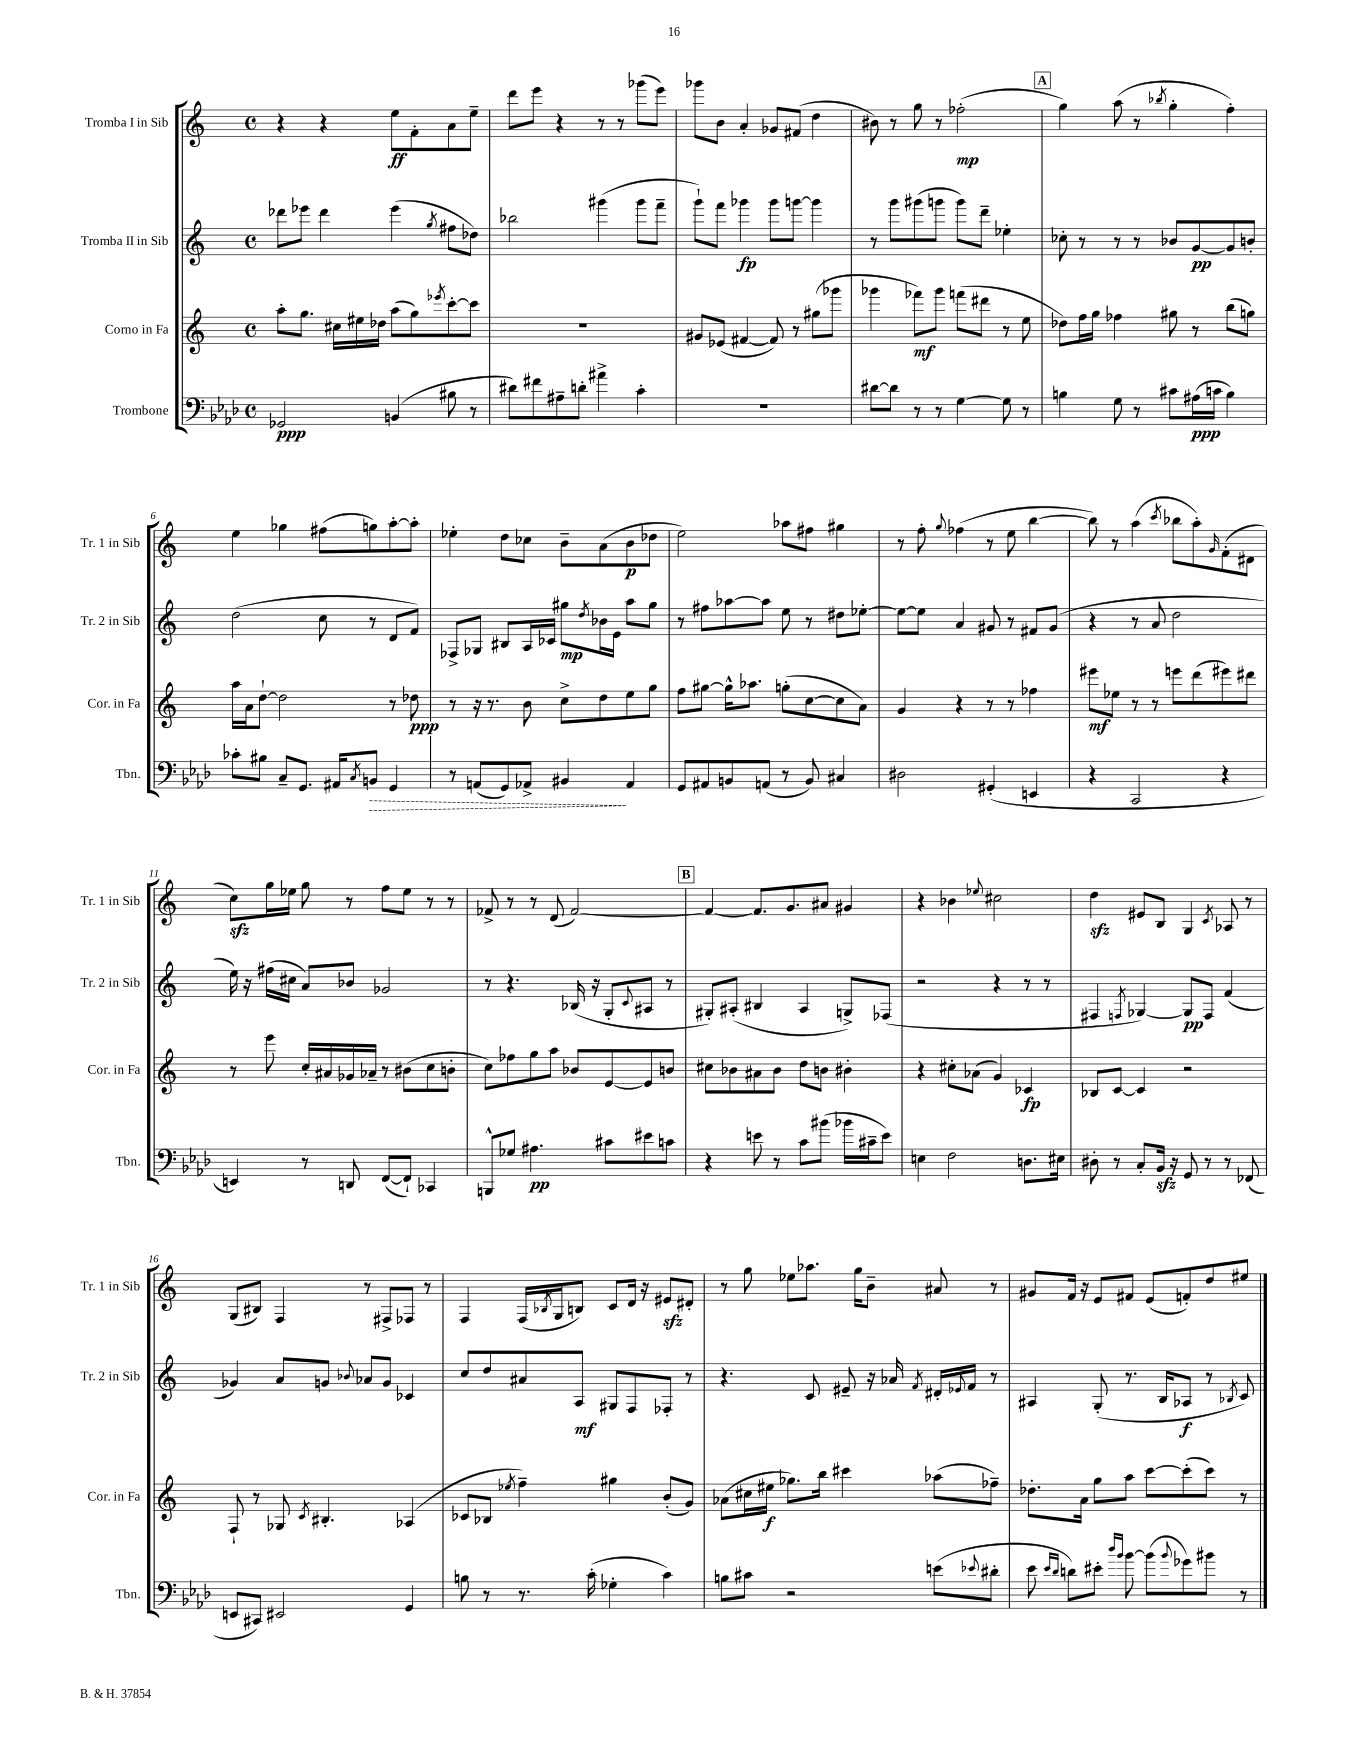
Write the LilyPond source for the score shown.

<<
\new StaffGroup <<
\new Staff = "s0" \with { instrumentName = "Tromba I in Sib" shortInstrumentName = "Tr. 1 in Sib" } {
    \clef treble \key c \major \defaultTimeSignature \time 4/4
    r4 r4 e''8\ff f'8-. a'8 e''8-- |
    d'''8 e'''8 r4 r8 r8 ges'''8( e'''8) |
    ges'''8 b'8 a'4-. ges'8 fis'8( d''4 |
    bis'8) r8 g''8 r8 fes''2-.\mp( |
    \mark \markup { \box "A" } g''4) a''8( r8 \acciaccatura { bes''8 } g''4-. f''4-.) |
    e''4 ges''4 fis''8( g''8) a''8~-. a''8-. |
    ees''4-. d''8 ces''8 b'8-- a'8( b'8\p des''8 |
    e''2) aes''8 fis''8 gis''4 |
    r8 f''8-. \appoggiatura { g''8 } fes''4( r8 e''8 b''4~ |
    b''8) r8 a''4( \acciaccatura { c'''8 } bes''8 a''8-.) \grace { g'16 } f'8-.( dis'8 |
    c''8\sfz) g''16 ees''16 g''8 r8 f''8 ees''8 r8 r8 |
    fes'8-> r8 r8 d'8( fes'2~) |
    \mark \markup { \box "B" } fes'4~ fes'8. g'8. ais'8 gis'4 |
    r4 bes'4 \appoggiatura { ees''8 } cis''2 |
    d''4\sfz eis'8 b8 g4 \acciaccatura { c'8 } aes8 r8 |
    g8( bis8) f4 r8 fis8-> fes8 r8 |
    f4 f16( \acciaccatura { bes8 } g16 b8) c'8 d'16 r16 eis'8\sfz dis'8-. |
    r8 g''8 ees''8 aes''8. g''16 b'8-- ais'8 r8 |
    gis'8 f'16 r16 e'8 fis'8 e'8( f'8-.) d''8 eis''8 \bar "|." |
}
\new Staff = "s1" \with { instrumentName = "Tromba II in Sib" shortInstrumentName = "Tr. 2 in Sib" } {
    \clef treble \key c \major \defaultTimeSignature \time 4/4
    des'''8 ees'''8 des'''4 ees'''4( \acciaccatura { g''8 } fis''8 des''8) |
    bes''2 gis'''4( gis'''8 f'''8-- |
    g'''8-!) f'''8 ges'''4\fp ges'''8 g'''8~ g'''4 |
    r8 g'''8 gis'''8( g'''8 g'''8) d'''8-- ees''4-. |
    \mark \markup { \box "A" } ces''8-. r8 r8 r8 bes'8 g'8~\pp g'8 b'8-. |
    d''2( c''8 r8 d'8 f'8) |
    fes8-> ges8 bis8 a16 ces'16 gis''8\mp \acciaccatura { d''8 } bes'16 e'16 a''8 gis''8 |
    r8 fis''8 aes''8~ aes''8 e''8 r8 dis''8 ees''8~-. |
    ees''8~ ees''8 a'4 gis'8 r8 fis'8 gis'8( |
    r4 r8 a'8 d''2 |
    e''16) r16 fis''16( cis''16 a'8) bes'8 ges'2 |
    r8 r4. bes16( r16 g8-. \appoggiatura { c'8 } ais8 r8 |
    \mark \markup { \box "B" } gis8-.) ais8-.( bis4 ais4 g8->) fes8( |
    r2 r4 r8 r8 |
    fis4 \acciaccatura { f8 } ges4~) ges8\pp f8 f'4( |
    ges'4) a'8 g'8 \appoggiatura { bes'8 } aes'8 g'8 ces'4 |
    c''8 d''8 ais'8 a8\mf gis8 f8 fes8-. r8 |
    r4. c'8 eis'8-- r16 aes'16 \acciaccatura { f'8 } dis'16-. \appoggiatura { ees'8 } f'16 r8 |
    ais4 g8-.( r8. b16 aes8\f r8 \acciaccatura { bes8 } c'8) \bar "|." |
}
\new Staff = "s2" \with { instrumentName = "Corno in Fa" shortInstrumentName = "Cor. in Fa" } {
    \clef treble \key c \major \defaultTimeSignature \time 4/4
    a''8-. g''8. cis''16 eis''16 des''16 a''8( g''8) \acciaccatura { ees'''8 } c'''8~-. c'''8 |
    R1 |
    gis'8 ees'8( fis'4~ fis'8) r8 gis''8( ges'''8 |
    ges'''4 fes'''8\mf) ges'''8 f'''8( dis'''8 r8 e''8 |
    \mark \markup { \box "A" } des''8) f''16 g''16 fes''4 gis''8 r8 b''8( g''8) |
    a''16 a'16 d''8~-! d''2 r8 des''8\ppp |
    r8 r16 r8. b'8 c''8-> d''8 e''8 g''8 |
    f''8 gis''8~ gis''16-^ aes''8. g''8-.( c''8~ c''8 a'8) |
    g'4 r4 r8 r8 fes''4 |
    eis'''8\mf ees''8 r8 r8 e'''8 d'''8( eis'''8) dis'''8 |
    r8 e'''8 c''16-. ais'16 ges'16 aes'16-- r8 bis'8( c''8 b'8-. |
    c''8) fes''8 g''8 a''8 bes'8 e'8~ e'8 b'8 |
    \mark \markup { \box "B" } cis''8 bes'8 ais'8 bes'8 d''8 b'8 bis'4-. |
    r4 cis''8-. aes'8( g'4) ces'4\fp |
    bes8 c'8~ c'4 r2 |
    f8-! r8 ges8 \acciaccatura { c'8 } bis4.-. aes4( |
    ces'8 bes8 \acciaccatura { ees''8 } f''4--) gis''4 b'8-.( g'8) |
    aes'8( cis''16 eis''16\f ges''8.) b''16 cis'''4 aes''8( fes''8--) |
    des''8.-. a'16 g''8 a''8 c'''8~ c'''8-.( c'''8) r8 \bar "|." |
}
\new Staff = "s3" \with { instrumentName = "Trombone" shortInstrumentName = "Tbn." } {
    \clef bass \key aes \major \defaultTimeSignature \time 4/4
    ges,2\ppp b,4( bis8 r8 |
    dis'8) fis'8 ais8-- d'8-. ais'4-> c'4-. |
    R1 |
    dis'8~ dis'8 r8 r8 g4~ g8 r8 |
    \mark \markup { \box "A" } b4 g8 r8 cis'8 ais16\ppp( c'16 b4) |
    ces'8-. bis8 c8-- g,8. ais,16 \acciaccatura { c8 } \once \override Hairpin.style = #'dashed-line b,8\> g,4 |
    r8 a,8( g,8) aes,8-> bis,4\! aes,4 |
    g,8 ais,8 b,8 a,8( r8 b,8) cis4 |
    dis2 gis,4-.( e,4 |
    r4 c,2 r4 |
    e,4) r8 d,8 f,8~( f,8-!) ces,4 |
    b,,8-^ ges8 ais4.\pp cis'8 eis'8 c'8 |
    \mark \markup { \box "B" } r4 e'8 r8 c'8 bis'8( bes'16 cis'16-- e'8) |
    e4 f2 d8. eis16 |
    dis8-. r8 c8-. bes,16\sfz r16 g,8 r8 r8 fes,8( |
    e,8 cis,8) eis,2 g,4 |
    b8 r8 r8. c'16-.( ges4-. c'4) |
    b8 cis'8 r2 e'8( \appoggiatura { ees'8 } dis'8-. |
    ees'8 \grace { ees'16 des'16 } d'8) eis'8-. \grace { des''16 bes'16 } bes'8~ bes'8( \appoggiatura { bes'8 } ges'8) bis'8 r8 \bar "|." |
}
>>
>>
